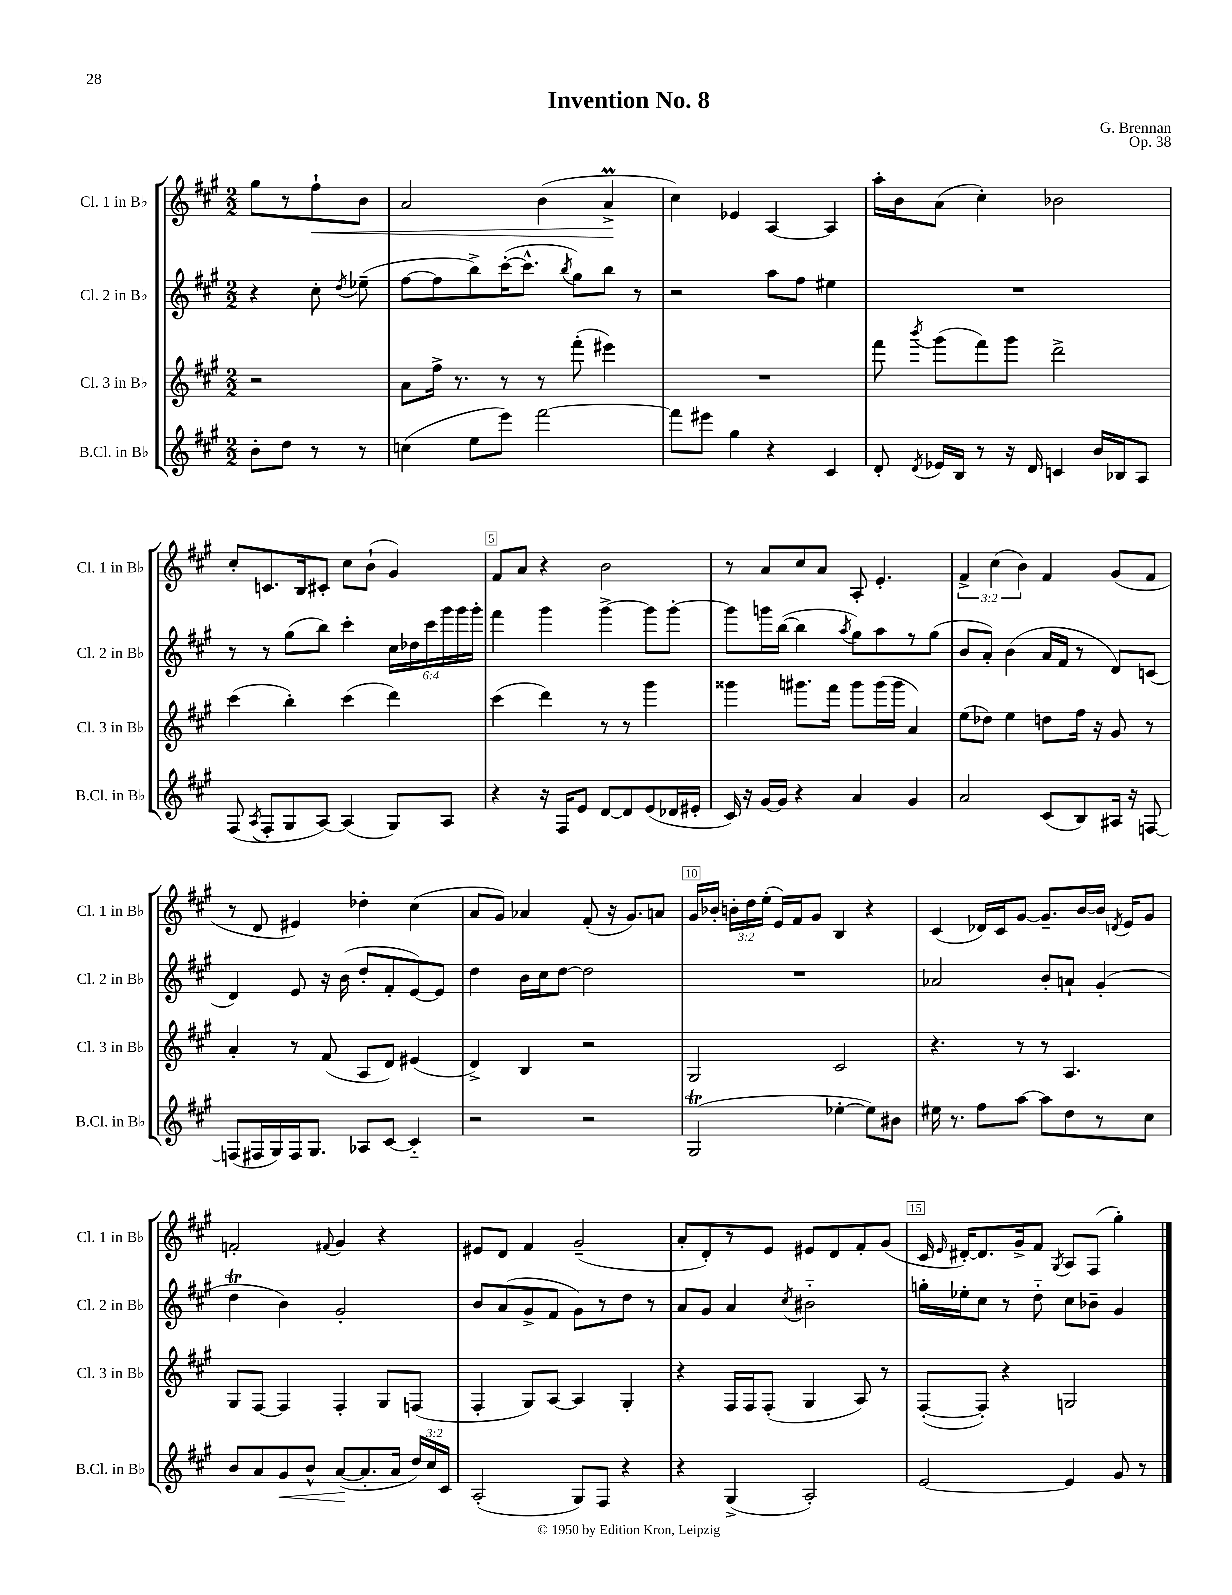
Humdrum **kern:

**kern	**kern	**kern	**kern
*staff4	*staff3	*staff2	*staff1
*clefG2	*clefG2	*clefG2	*clefG2
*k[f#c#g#]	*k[f#c#g#]	*k[f#c#g#]	*k[f#c#g#]
*M2/2	*M2/2	*M2/2	*M2/2
8b'\L	2r	4r	8gg#\L
8dd\J	.	.	8r
8r	.	8cc#'\	8ff#`\
.	.	8qdd/	.
8r	.	(8ee-~\	8b\J
=	=	=	=
(4cc\	8a\L	[8ff#\L	2a/
.	16ff#^\Jk	8ff#\]	.
.	8.r	.	.
8ee\L	.	8bb^\)	.
8eee\J)	8r	([16ccc#'\K	.
.	.	8.ccc#^^\]J	.
[2fff#\	8r	.	(4b\
.	.	8qbb/	.
.	(8fff#'\	8gg#\L)	.
.	4eee#\)	8bb\J	4a^/
.	.	8r	.
=	=	=	=
8fff#\]L	1r	2r	4cc#\)
8eee#\J	.	.	.
4gg#\	.	.	4e-/
4r	.	8aa\L	[4A/
.	.	8ff#\J	.
4c#/	.	4ee#\	4A/]
=	=	=	=
8d'/	8fff#\	1r	16aa'\LL
.	.	.	16b\J
8qd/	8qbbb/	.	.
16e-/LL	(8ggg#\L	.	(8a\J
16B/JJ	.	.	.
8r	8fff#\)	.	4cc#'\)
16r	8ggg#\J	.	.
16d/	.	.	.
4c/	2ddd^\	.	2b-\
16b/LL	.	.	.
16B-/J	.	.	.
8A/J	.	.	.
=	=	=	=
(8F#/	(4ccc#\	8r	8cc#'/L
8qA/	.	.	.
8F#'/L	.	8r	8.c/
8G#/	4bb'\)	(8gg#\L	.
.	.	.	16B/k
[8A/J)	.	8bb\J)	8c#'/J
(4A/]	(4ccc#\	4ccc#'\	8cc#\L
.	.	.	(8b`\J
8G#/L)	4ddd\)	24cc#\LL	4g#/)
.	.	24dd-\	.
.	.	24ccc#\	.
8A/J	.	24ggg#\	.
.	.	24ggg#\	.
.	.	24ggg#'\JJ	.
=	=	=	=
4r	(4ccc#\	4fff#\	8f#/L
.	.	.	8a/J
16r	4ddd\)	4ggg#\	4r
16F#/LK	.	.	.
8e/J	.	.	.
[8d/L	8r	[4ggg#^\	2b\
8d/]	8r	.	.
(8e/	4ggg#\	8ggg#\]L	.
16d-/L	.	[8ggg#'\J	.
16e#'/JJ	.	.	.
=	=	=	=
16c#/)	4ggg##\	8ggg#\]L	8r
16r	.	.	.
[16g#/LL	.	16ggg\L	8a/L
16g#/]JJ	.	([16bb\JJ	.
4r	8.ggg#\L	4bb\]	8cc#/
.	.	.	8a/J
.	16fff#\Jk	.	.
.	.	8qaa/	.
4a/	8ggg#\L	8gg#\L)	8A'/
.	(16ggg#\L	8aa\	4.e'/
.	16ggg#\JJ	.	.
4g#/	4a/)	8r	.
.	.	(8gg#\J	.
=	=	=	=
2a/	(8ee\L	8b/L	6f#^/
.	8dd-\J)	8a'/J)	.
.	.	.	(6cc#\
.	4ee\	(4b\	.
.	.	.	6b\)
(8c#/L	8dd\L	16a/LL	4f#/
.	.	16f#/JJ	.
8B/)	16ff#\Jk	8r	.
.	16r	.	.
16A#/Jk	8g#/	8d/L)	(8g#/L
16r	.	.	.
[8F/	8r	(8c/J	8f#/J
=	=	=	=
(8F/]L	4a'/	4d/)	8r
16F#/L	.	.	8d/
16G#/)	.	.	.
16F#/J	8r	8e/	4e#/)
8.G#/J	.	.	.
.	(8f#/	16r	.
.	.	(16b\	.
8A-/L	8A/L	8dd'/L	4dd-'\
[8c#/J	8d/J)	8f#'/	.
4c#'~/]	(4e#/	[8e/)	(4cc#\
.	.	8e/]J	.
=	=	=	=
2r	4d^/)	4dd\	8a/L
.	.	.	8g#/J)
.	4B/	16b\LL	4a-/
.	.	16cc#\J	.
.	.	[8dd\J	.
2r	2r	2dd\]	(8f#'/
.	.	.	16r
.	.	.	8.g#/L)
.	.	.	8a/J
=	=	=	=
(2G#/	2G#/	1r	16g#/LL
.	.	.	16b-'/JJ
.	.	.	24b'\LL
.	.	.	24dd\
.	.	.	(24ee'\JJ
.	.	.	16e/LL)
.	.	.	16f#/J
.	.	.	8g#/J
[4ee-'\	2c#/	.	4B/
8ee-\]L)	.	.	4r
8b#\J	.	.	.
=	=	=	=
16ee#\	4.r	2a-/	(4c#/
8.r	.	.	.
8ff#\L	.	.	16d-/LL)
.	.	.	16c#/J
[8aa\J	8r	.	[8g#/J
8aa\]L	8r	8b'/L	8.g#~/]L
8dd\	4.A/	8a`/J	.
.	.	.	[16b/L
8r	.	(4g#'/	16b/]JJ
.	.	.	8qd/
.	.	.	16e/LK
8cc#\J	.	.	8g#/J
=	=	=	=
8b/L	8G#/L	4dd\	2f'/
8a/	[8F#/J	.	.
8g#/	4F#/]	4b\)	.
8b^^/J	.	.	.
.	.	.	8qqf#/
([8a/L	4F#'/	2g#'/	4g#/
8.a'/]	.	.	.
.	8G#/L	.	4r
16a/Jk	.	.	.
24dd/LL)	(8F/J	.	.
24cc#/	.	.	.
24c#/JJ	.	.	.
=	=	=	=
(2A'/	4F#'/	8b/L	8e#/L
.	.	(8a/	8d/J
.	8G#/L)	8g#^/	4f#/
.	[8A/J	8f#/J	.
8G#/L)	4A/]	8g#\L)	(2g#~/
8F#/J	.	8r	.
4r	4G#'/	8dd\J	.
.	.	8r	.
=	=	=	=
4r	4r	8a/L	8a'/L
.	.	8g#/J	8d'/)
(4G#^/	16F#/LL	4a/	8r
.	16F#/J	.	.
.	(8F#'/J	.	8e/J
.	.	8qcc#/	.
2A'/)	4G#/	2b#'~\	8e#/L
.	.	.	8d/
.	8A/)	.	8f#'/
.	8r	.	(8g#/J
=	=	=	=
[2e/	([8F#'/L	16gg'\LL	16c#/
.	.	.	16qqe/
.	.	16ee-'\J	[16d#'/LK)
.	8F#'/]J)	8cc#\J	8.d#/]
.	4r	8r	.
.	.	.	16g#^/k
.	.	8dd'~\	8f#/J
.	.	.	8qG#/
4e/]	2G/	8cc#\L	8A/L
.	.	8b-~\J	(8F#/J
8g#/	.	4g#/	4gg#'\)
8r	.	.	.
==	==	==	==
*-	*-	*-	*-
